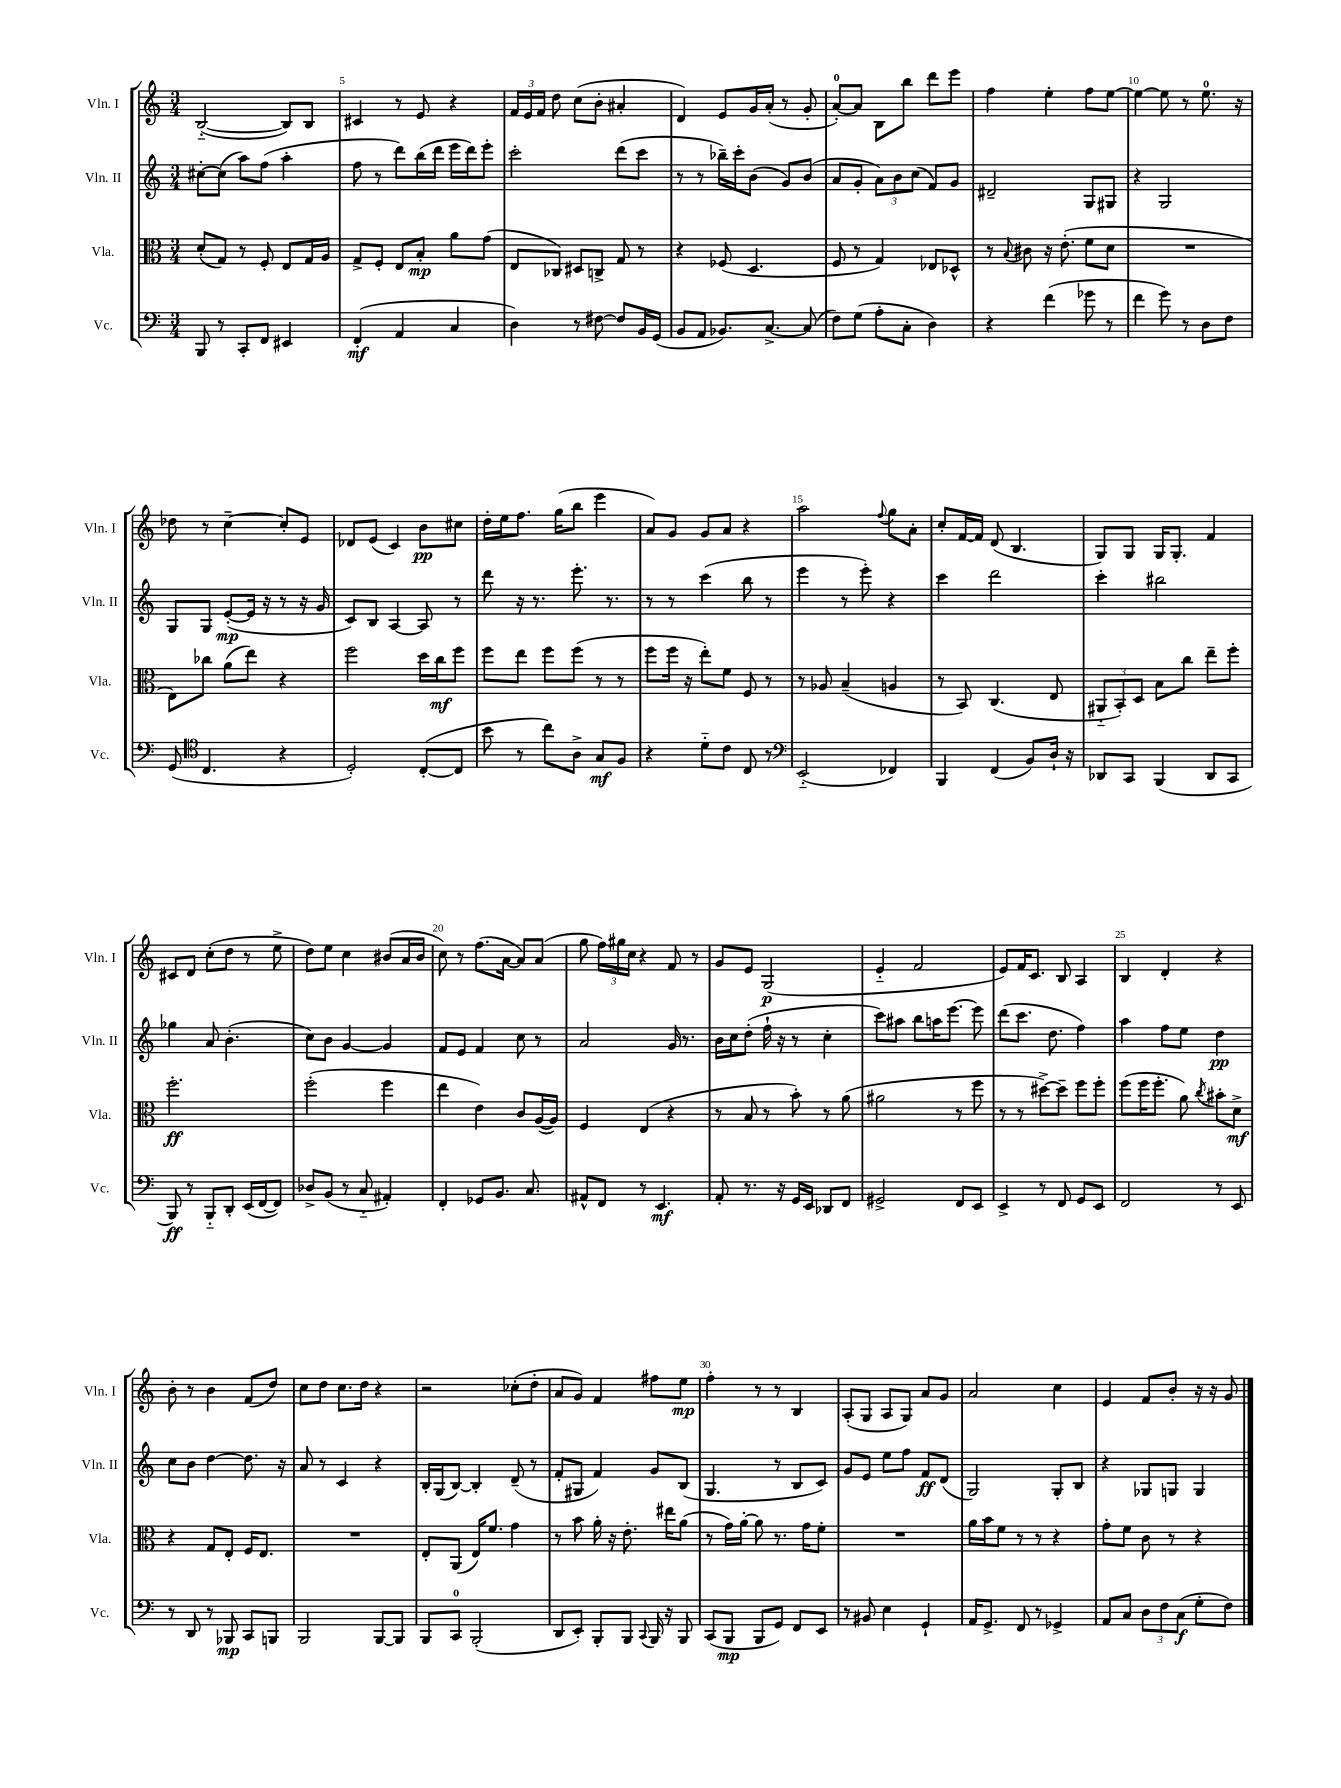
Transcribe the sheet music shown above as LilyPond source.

<<
\new StaffGroup <<
\new Staff = "s0" \with { instrumentName = "Vln. I" shortInstrumentName = "Vln. I" } {
    \clef treble \key c \major \numericTimeSignature \time 3/4
    \autoBeamOff b2~-_( b8[) b8] |
    cis'4 r8 e'8 r4 |
    \tuplet 3/2 { f'16[ e'16 f'16] } d''8 c''8[( b'8]-. ais'4-. |
    d'4) e'8[ g'16 a'16]-.( r8 g'8-. |
    a'8[-0~-.) a'8] b8[ b''8] d'''8[ e'''8] |
    f''4 e''4-. f''8[ e''8]~ |
    e''4~ e''8 r8 e''8.-0 r16 |
    des''8 r8 c''4~-- c''8[-. e'8] |
    des'8[ e'8]( c'4) b'8[\pp cis''8] |
    d''16[-. e''16 f''8.] g''16[( b''8] e'''4 |
    a'8[) g'8] g'8[ a'8] r4 |
    a''2 \appoggiatura { f''8 } g''8[ a'8]-. |
    c''8[-. f'16~ f'16] d'8( b4. |
    g8[) g8] g16[ g8.]-. f'4 |
    cis'8[ d'8] c''8[-.( d''8] r8 e''8-> |
    d''8[) e''8] c''4 bis'8[( a'16 bis'16] |
    c''8) r8 f''8.[( a'16]~ a'8[) a'8]( |
    g''8 \tuplet 3/2 { f''16[) gis''16 c''16] } r4 f'8 r8 |
    g'8[ e'8] g2\p( |
    e'4-_ f'2 |
    e'8[) f'16 c'8.] b8 a4 |
    b4 d'4-. r4 |
    b'8-. r8 b'4 f'8[( d''8]) |
    c''8[ d''8] c''8.[ d''16] r4 |
    r2 ces''8[-.( d''8]-. |
    a'8[ g'8]) f'4 fis''8[ e''8]\mp |
    f''4-. r8 r8 b4 |
    a8[-.( g8] a8[ g8]) a'8[ g'8] |
    a'2 c''4 |
    e'4 f'8[ b'8]-. r16 r16 g'8 \bar "|." |
}
\new Staff = "s1" \with { instrumentName = "Vln. II" shortInstrumentName = "Vln. II" } {
    \clef treble \key c \major \numericTimeSignature \time 3/4
    \autoBeamOff cis''8[~-. cis''8]( a''8[) f''8]( a''4-. |
    f''8 r8 d'''8[) b''16( d'''16] e'''16[ d'''16) e'''8]-. |
    c'''2-. d'''8[( c'''8] |
    r8 r8 bes''16[--) c'''16-. b'8]( g'8[) b'8]( |
    a'8[ g'8]-. \tuplet 3/2 { a'8[) b'8 c''8]( } f'8[) g'8] |
    dis'2-- g8[ gis8] |
    r4 g2 |
    g8[ g8] e'8[~-.\mp( e'16] r16 r8 r16 g'16 |
    c'8[) b8] a4~ a8 r8 |
    d'''8 r16 r8. e'''8.-. r8. |
    r8 r8 c'''4( b''8 r8 |
    e'''4 r8 e'''8-.) r4 |
    c'''4 d'''2 |
    c'''4-. bis''2 |
    ges''4 a'8 b'4.-.( |
    c''8[) b'8] g'4~ g'4 |
    f'8[ e'8] f'4 c''8 r8 |
    a'2 g'16 r8. |
    b'16[ c''16 d''8]-.( f''16-! r16 r8 c''4-. |
    c'''8[) ais''8] b''8[ a''16 e'''8.]~ e'''8 |
    d'''8[( c'''8.] d''8. f''4) |
    a''4 f''8[ e''8] d''4\pp |
    c''8[ b'8] d''4~ d''8. r16 |
    a'8 r8 c'4 r4 |
    b16[-. g16( b8]~) b4-. d'8--( r8 |
    f'8[-. gis8] f'4) g'8[ b8]( |
    g4. r8 b8[ c'8]) |
    g'8[ e'8] e''8[ f''8] f'8[\ff d'8]( |
    g2) g8[-. b8] |
    r4 ges8[ g8] g4 \bar "|." |
}
\new Staff = "s2" \with { instrumentName = "Vla." shortInstrumentName = "Vla." } {
    \clef alto \key c \major \numericTimeSignature \time 3/4
    \autoBeamOff d'8[-.( g8]) r8 f8-. e8[ g16 a16] |
    g8[-> f8]-. e8[ b8]-.\mp a'8[ g'8]( |
    e8[ ces8]) dis8[ c8]-> g8 r8 |
    r4 fes8( d4. |
    f8 r8 g4) ees8[ des8]-^ |
    r8 \appoggiatura { b8 } cis'8 r16 e'8.-.( f'8[ d'8] |
    R2. |
    e8[) ces''8] a'8[( e''8]) r4 |
    f''2 d''16[ c''16\mf f''8] |
    f''8[ e''8] f''8[ f''8]( r8 r8 |
    f''8[ f''16] r16 e''8[-.) f'8] f8 r8 |
    r8 aes8 b4--( a4 |
    r8 b,8) c4.( e8 |
    \tuplet 3/2 { ais,8[-_ b,8-.) d8] } b8[ c''8] e''8[-- f''8]-. |
    f''2.-.\ff |
    f''2-.( f''4 |
    e''4 e'4) c'8[ a16~( a16]) |
    f4 e4( r4 |
    r8 b8 r8 b'8-.) r8 a'8( |
    ais'2 r8 f''8 |
    r8 r8 dis''8[~->) dis''8]-- f''8[ f''8]-. |
    f''8[( f''16 f''8.]-. a'8) \acciaccatura { c''8 } bis'8[-. d'8]->\mf |
    r4 g8[ e8]-. f16[ e8.] |
    R2. |
    e8[-. a,8]( e16[) f'8.] g'4 |
    r8 b'8 a'16-. r16 e'8.-. eis''16[ a'8]( |
    r8 g'16[) a'16]~-. a'8 r8. g'16[ f'8]-. |
    R2. |
    a'16[ b'16 f'8] r8 r8 r4 |
    g'8[-. f'8] c'8 r8 r4 \bar "|." |
}
\new Staff = "s3" \with { instrumentName = "Vc." shortInstrumentName = "Vc." } {
    \clef bass \key c \major \numericTimeSignature \time 3/4
    \autoBeamOff b,,8 r8 c,8[-. f,8] eis,4 |
    f,4-.\mf( a,4 c4 |
    d4) r8 fis8~ fis8[ b,16 g,16]( |
    b,8[ a,8] bes,8.[) c8.]~-> c8( |
    f8[) g8]( a8[-. c8]-. d4) |
    r4 f'4( ges'8 r8 |
    f'4 g'8) r8 d8[ f8] |
    g,8( \clef tenor c4. r4 |
    d2-.) c8[~-.( c8] |
    b'8 r8 c''8[) a8]-> g8[\mf f8] |
    r4 d'8[-_ c'8] c8 r8 |
    \clef bass e,2-_( fes,4) |
    b,,4 f,4( b,8[) d16]-! r16 |
    des,8[ c,8] b,,4( des,8[ c,8] |
    b,,8\ff) r8 b,,8[-_ d,8]-. e,16[( f,16~ f,8]) |
    des8[-> b,8]( r8 c8-_ ais,4-.) |
    f,4-. ges,8[ b,8.] c8. |
    ais,8[-^ f,8] r8 e,4.\mf |
    a,8-. r8. r16 g,16[ e,16] des,8[ f,8] |
    gis,2-> f,8[ e,8] |
    e,4-> r8 f,8 g,8[ e,8] |
    f,2 r8 e,8 |
    r8 d,8 r8 bes,,8\mp c,8[ b,,8] |
    b,,2 b,,8[~ b,,8] |
    b,,8[ c,8]-0 b,,2-.( |
    d,8[ e,8]-.) b,,8[-. b,,8] \appoggiatura { c,8 } b,,16 r16 b,,8 |
    c,8[( b,,8]\mp b,,8[ g,8]) f,8[ e,8] |
    r8 bis,8 e4 g,4-! |
    a,16[ g,8.]-> f,8 r8 ges,4-> |
    a,8[ c8] \tuplet 3/2 { d8[ f8 c8]\f( } g8[-. f8]) \bar "|." |
}
>>
>>
\layout { \context { \Score currentBarNumber = #4 \override BarNumber.break-visibility = ##(#f #t #t) barNumberVisibility = #(every-nth-bar-number-visible 5) } }
